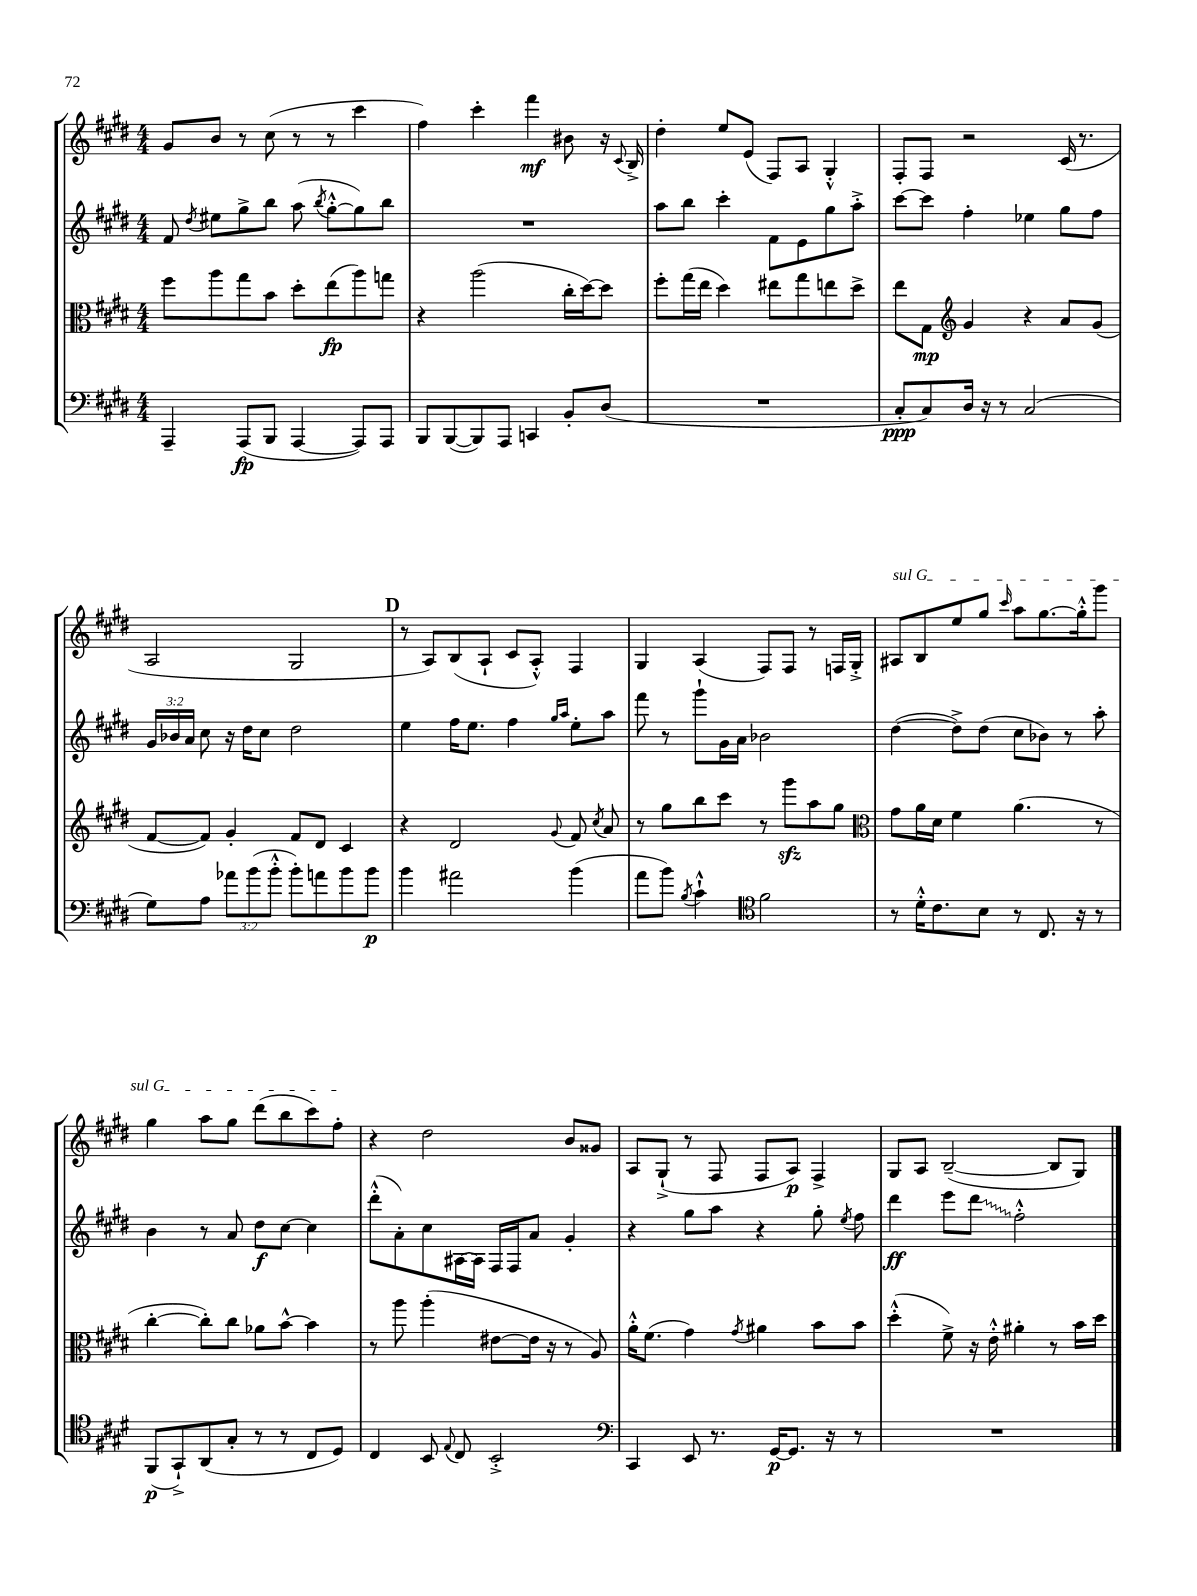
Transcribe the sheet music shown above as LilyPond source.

<<
\new StaffGroup <<
\new Staff = "s0" {
    \clef treble \key e \major \numericTimeSignature \time 4/4
    \autoBeamOff gis'8[ b'8] r8 cis''8( r8 r8 cis'''4 |
    fis''4) cis'''4-. fis'''4\mf bis'8 r16 \appoggiatura { cis'8 } b16-> |
    dis''4-. e''8[ e'8]( fis8[) a8] gis4-.-^ |
    fis8[-. fis8] r2 cis'16( r8. |
    a2 gis2 |
    \mark \markup { \bold "D" } r8 a8[) b8( a8]-! cis'8[ a8]-.-^) fis4 |
    gis4 a4( fis8[) fis8] r8 f16[ gis16]-.-> |
    \once \override TextSpanner.bound-details.left.text = \markup { \italic "sul G" } ais8[\startTextSpan b8 e''8 gis''8] \grace { cis'''16 } a''8[ gis''8.~ gis''16-.-^ gis'''8] |
    gis''4 a''8[ gis''8] dis'''8[( b''8 cis'''8) fis''8]-.\stopTextSpan |
    r4 dis''2 b'8[ gisis'8] |
    a8[ gis8]-!->( r8 fis8 fis8[ a8]\p) fis4-> |
    gis8[ a8] b2~--( b8[ gis8]) \bar "|." |
}
\new Staff = "s1" {
    \clef treble \key e \major \numericTimeSignature \time 4/4 \override Staff.TupletNumber.text = #tuplet-number::calc-fraction-text
    \autoBeamOff fis'8 \acciaccatura { dis''8 } eis''8[ gis''8-> b''8] a''8( \acciaccatura { b''8 } gis''8[~-.-^ gis''8) b''8] |
    R1 |
    a''8[ b''8] cis'''4-. fis'8[ e'8 gis''8 a''8]-.-> |
    cis'''8[~ cis'''8] fis''4-. ees''4 gis''8[ fis''8] |
    \tuplet 3/2 { gis'16[ bes'16 a'16] } cis''8 r16 dis''16[ cis''8] dis''2 |
    \mark \markup { \bold "D" } e''4 fis''16[ e''8.] fis''4 \grace { gis''16[ a''16] } e''8[-. a''8] |
    fis'''8 r8 gis'''8[-! gis'16 a'16] bes'2 |
    dis''4~( dis''8[->) dis''8]( cis''8[ bes'8]) r8 a''8-. |
    b'4 r8 a'8 dis''8[\f cis''8]~ cis''4 |
    dis'''8[-.-^( a'8-.) cis''8 ais16~ ais16] fis16[ fis16 a'8] gis'4-. |
    r4 gis''8[ a''8] r4 gis''8-. \acciaccatura { e''8 } fis''8 |
    dis'''4\ff e'''8[ \once \override Glissando.style = #'zigzag dis'''8]\glissando fis''2-.-^ \bar "|." |
}
\new Staff = "s2" {
    \clef alto \key e \major \numericTimeSignature \time 4/4
    \autoBeamOff fis''8[ a''8 gis''8 b'8] dis''8[-. e''8\fp( a''8) g''8] |
    r4 a''2( cis''16[-. dis''16~) dis''8] |
    fis''8[-. gis''16( e''16] dis''4) eis''8[ gis''8 e''8 dis''8]-> |
    e''8[ gis8]\mp \clef treble gis'4 r4 a'8[ gis'8]( |
    fis'8[~ fis'8]) gis'4-. fis'8[ dis'8] cis'4 |
    \mark \markup { \bold "D" } r4 dis'2 \appoggiatura { gis'8 } fis'8 \acciaccatura { cis''8 } a'8 |
    r8 gis''8[ b''8 cis'''8] r8 gis'''8[\sfz a''8 gis''8] |
    \clef alto gis'8[ a'16 dis'16] fis'4 a'4.( r8 |
    cis''4~-. cis''8[-.) cis''8] aes'8[ b'8]~-^ b'4 |
    r8 a''8 a''4-.( eis'8[~ eis'16] r16 r8 a8) |
    a'16[-.-^ fis'8.]( gis'4) \acciaccatura { gis'8 } ais'4 b'8[ b'8] |
    dis''4-.-^( fis'8->) r16 e'16-.-^ ais'4-. r8 b'16[ dis''16] \bar "|." |
}
\new Staff = "s3" {
    \clef bass \key e \major \numericTimeSignature \time 4/4 \override Staff.TupletNumber.text = #tuplet-number::calc-fraction-text
    \autoBeamOff a,,4-- a,,8[\fp( b,,8] a,,4~ a,,8[) a,,8] |
    b,,8[ b,,8~( b,,8) a,,8] c,4 b,8[-. dis8]( |
    R1 |
    cis8[-.\ppp cis8) dis16] r16 r8 cis2( |
    gis8[) a8] \tuplet 3/2 { aes'8[ b'8( b'8]-.-^ } b'8[-.) a'8 b'8 b'8]\p |
    \mark \markup { \bold "D" } b'4 ais'2 b'4( |
    a'8[ b'8]) \acciaccatura { b8 } cis'4-!-^ \clef tenor fis'2 |
    r8 dis'16[-.-^ cis'8. b8] r8 cis8. r16 r8 |
    fis,8[\p( gis,8-!->) a,8( gis8]-. r8 r8 cis8[ dis8]) |
    cis4 b,8 \appoggiatura { e8 } cis8 b,2-.-> |
    \clef bass cis,4 e,8 r8. gis,16[~\p gis,8.] r16 r8 |
    R1 \bar "|." |
}
>>
>>
\layout { \context { \Score \remove "Bar_number_engraver" } }
